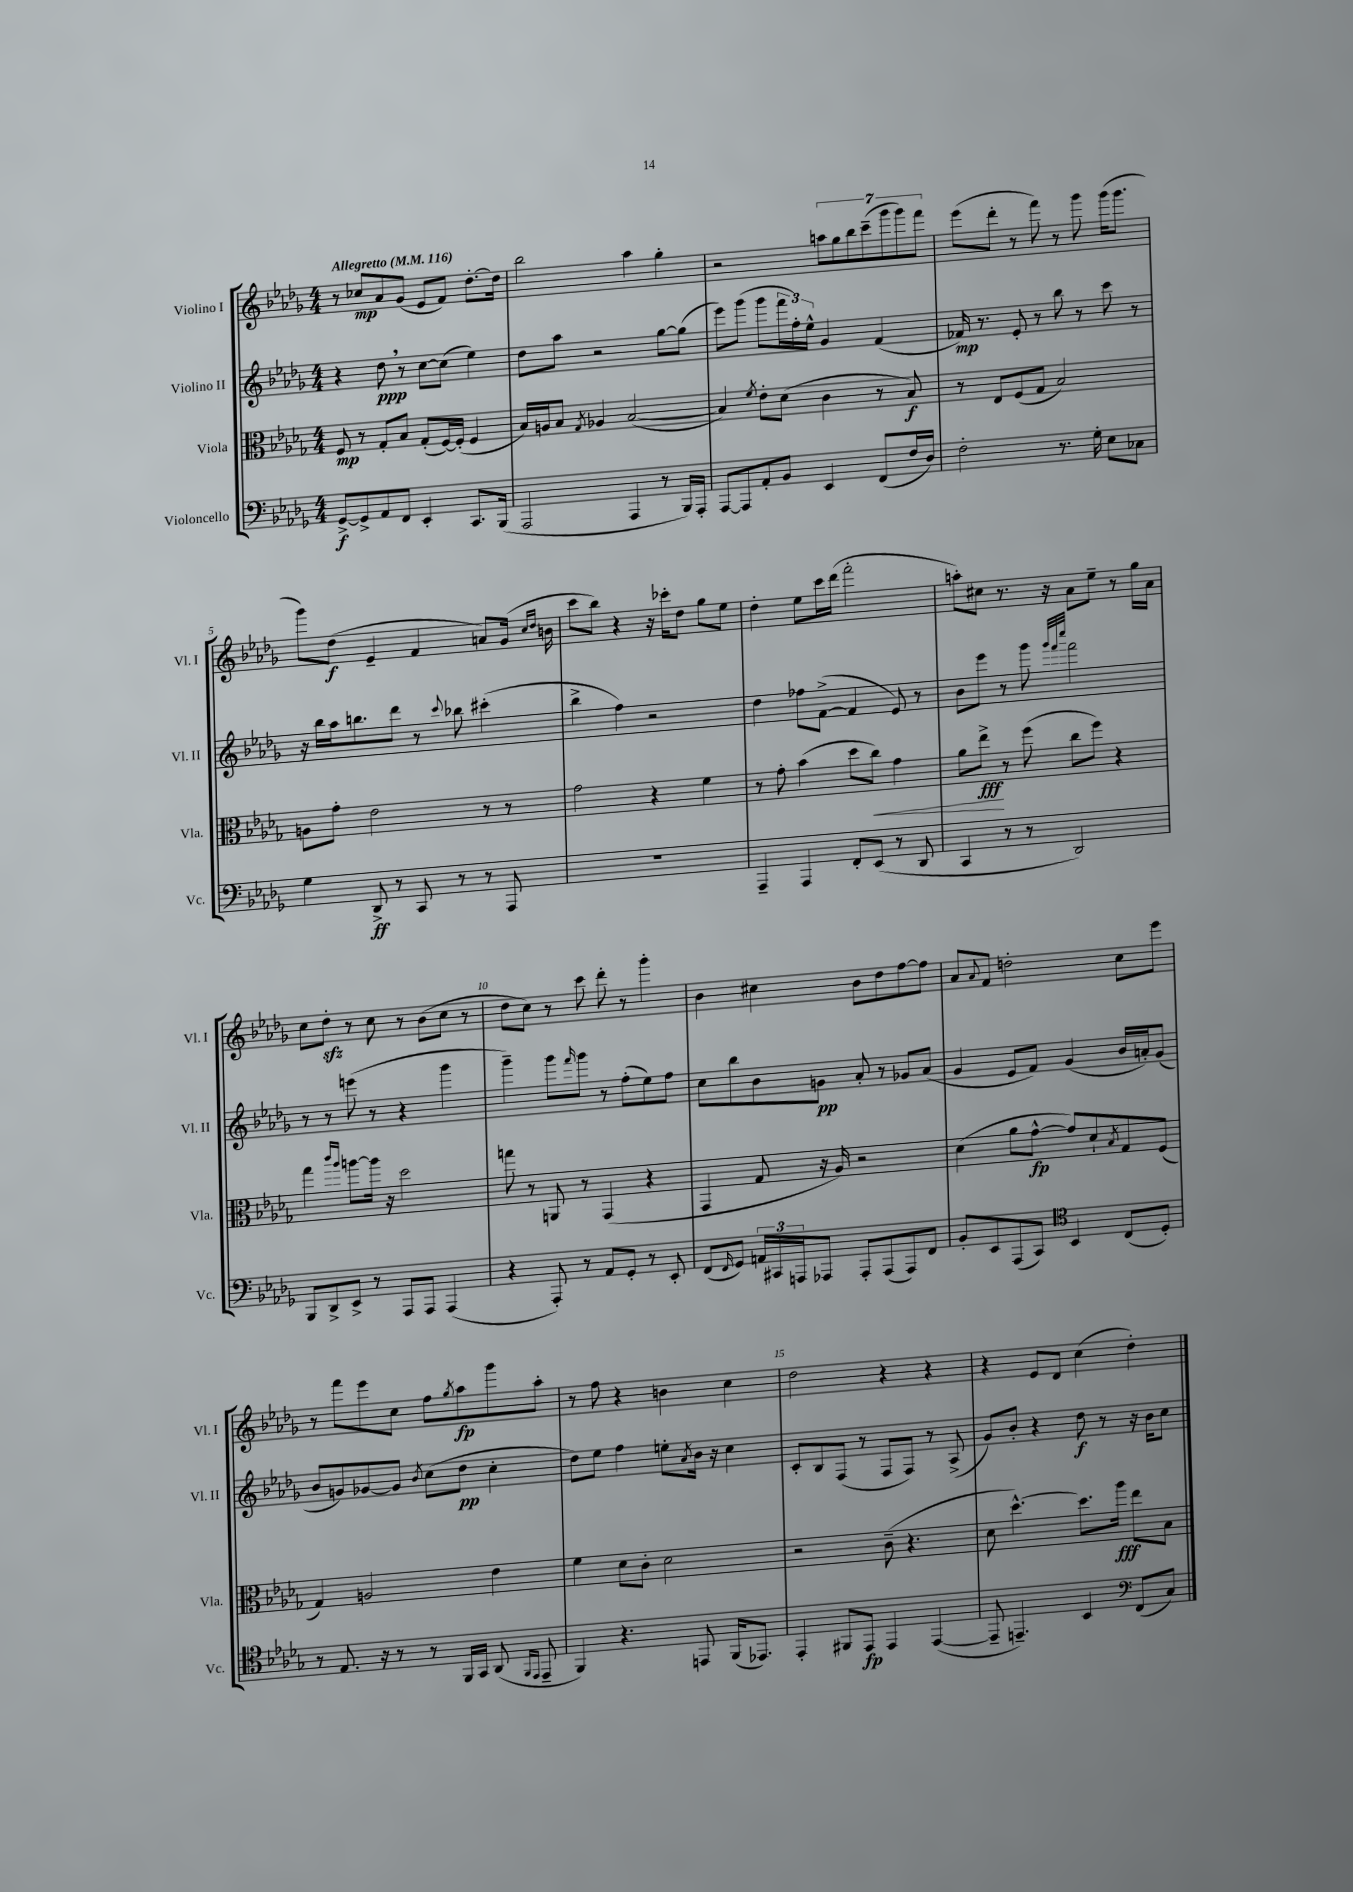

**kern	**kern	**kern	**kern
*staff4	*staff3	*staff2	*staff1
*clefF4	*clefC3	*clefG2	*clefG2
*k[b-e-a-d-g-]	*k[b-e-a-d-g-]	*k[b-e-a-d-g-]	*k[b-e-a-d-g-]
*M4/4	*M4/4	*M4/4	*M4/4
*MM116	*MM116	*MM116	*MM116
[8GG-^	8F	4r	8r
8GG-^]	8r	.	8cc-
8AA-	8G-'	8dd-	8a-
8FF	8B-	8r	(8g-
4EE-'	(8G-'	[8cc	8e-
.	[16F)	(8cc]	8f)
.	(16F']	.	.
8.CC	4F	4ee-)	[8.dd-'
(16BBB-	.	.	16dd-]
=	=	=	=
2AAA-	16B-)	8dd-	2bb-
.	16A	.	.
.	8B-	8aa-	.
.	8qG-	.	.
.	4A-	2r	.
4AAA-	([2B-	.	4aa-
8r	.	[8gg-	4gg-'
16BBB-)	.	(8gg-]	.
16AAA-'	.	.	.
=	=	=	=
[8AAA-	4B-])	8eee-)	2r
8AAA-]	.	(8ggg-	.
.	8qf	.	.
8AA-'	8e-'	8ggg-	.
8BB-	(8d-	24fff	.
.	.	24ff')	.
.	.	24ee-^^	.
4EE-	4c	4g-	14aa
.	.	.	14gg-
.	.	.	14bb-
.	.	.	(14ccc~
(8FF	8r	(4f	.
.	.	.	14ggg-
.	.	.	14ggg-)
16F	8B-)	.	.
.	.	.	14fff
16D-)	.	.	.
=	=	=	=
2F'	8r	16f-)	(8eee-
.	.	8.r	.
.	8E-	.	8ddd-'
.	(8F	8e-'	8r
.	8G-	8r	8fff)
8.r	2B-)	8bb-	8r
.	.	8r	8ggg-
16G-'	.	.	.
8E-	.	8ccc	(16ggg-
.	.	.	8.ggg-
8C-	.	8r	.
=	=	=	=
4G-	8A	16r	8ggg-)
.	.	16bb-	.
.	8g-'	16aa-	(8dd-
.	.	8.bb	.
8DD-^	2e-	.	4e-~
8r	.	8ddd-	.
8CC	.	8r	4f
.	.	8qqccc	.
8r	.	8bb-	.
8r	8r	(4ccc#'	8a)
8AAA-	8r	.	(16g-
.	.	.	16qqcc
.	.	.	16qqdd-
.	.	.	16b
=	=	=	=
1r	2g-	4bb-^	8ccc
.	.	.	8bb-)
.	.	4ff)	4r
.	4r	2r	16r
.	.	.	16ccc-'
.	.	.	8dd-
.	4f	.	8gg-
.	.	.	8ee-
=	=	=	=
4AAA-~	8r	4dd-	4dd-'
.	8g-'	.	.
4AAA-	(4b-	8ff-	8ee-
.	.	([8f^	16ccc
.	.	.	(16ddd-
8FF'	8dd-	4f]	2fff'
(8EE-	8cc)	.	.
8r	4g-	8e-)	.
8DD-	.	8r	.
=	=	=	=
4CC	8a-	8b-	8aa')
.	8ee-^	8eee-	8cc#
8r	8r	8r	8.r
8r	(8ff	8ggg-	.
.	.	.	16r
.	.	32qqggg-	.
.	.	32qqfff	.
.	.	32qqcccc	.
2DD-)	8cc	2fff	8a-
.	8ff)	.	8ee-~
.	4r	.	8r
.	.	.	16gg-
.	.	.	16a-
=	=	=	=
8BBB-	4gg-	8r	8cc
8DD-^	.	8r	8dd-'
.	16qqccc	.	.
.	16qqaa-	.	.
8EE-^	[8aa	(8eee	8r
8r	16aa]	8r	8cc
.	16r	.	.
8AAA-	2dd-	4r	8r
8AAA-	.	.	(8b-
(4AAA-	.	4ggg-	8cc
.	.	.	8r
=	=	=	=
4r	8gg	4ggg-~)	8dd-
.	8r	.	8cc)
8AAA-')	8AA	8ggg-	8r
.	.	16qqfff	.
8r	8r	8ggg-	8ccc
8AA-	(4GG-	8r	8ddd-'
8GG-'	.	(8ff'	8r
8r	4r	8ee-)	4ggg-'
8EE-'	.	8ff	.
=	=	=	=
(8FF	4GG-	8cc	4b-
16qqFF	.	.	.
8GG-)	.	8bb-	.
24AA	8G-	8b-	4cc#
24CC#	.	.	.
24AAA	.	.	.
8AAA-	16r	8g	.
.	16A-)	.	.
8AAA-'	2r	8a-'	8b-
(8AAA-	.	8r	8dd-
8AAA-)	.	8g-	[8ff
8FF	.	(8a-	8ff]
=	=	=	=
8BB-'	(4d-	4g-	8a-
.	.	.	8qqa-
8EE-	.	.	8f
(8AAA-	8a-	8e-	2dd'
8CC)	[8g-^^	8f)	.
*clefC4	*	*	*
4BB-	8g-])	(4g-	.
.	8d-`	.	.
.	8qB-	.	.
(8C	8G-	16b-	8cc
.	.	16a')	.
8D-')	(8F	(8g-	8eee-
=	=	=	=
8r	4G-)	8b-	8r
8.E-	.	8g)	8fff
.	2A	[8g-	8eee-
16r	.	.	.
8r	.	8g-]	8cc
.	.	8qb-	.
8r	.	(8cc	8ff
.	.	.	8qgg-
16FF	.	8dd-	8aa-
16GG-	.	.	.
(8AA-	4e-	4cc'	8ggg-
16qqFF	.	.	.
16qqEE-	.	.	.
8EE-~	.	.	8aa-'
=	=	=	=
4FF)	4f	8dd-)	8r
.	.	8ee-	8ff
4.r	8d-	4ff	4r
.	8c'	.	.
.	2d-	8ee'	4b
.	.	8qa-	.
8EE	.	16b-	.
.	.	16r	.
(16FF	.	4cc	4cc
8.EE-)	.	.	.
=	=	=	=
4EE-'	2r	8c'	2dd-
.	.	8B-	.
8FF#	.	(8F	.
8EE-	.	8r	.
4EE-	(8c~	8F	4r
.	4.r	8F)	.
([4EE-	.	8r	4r
.	.	(8A-^	.
=	=	=	=
8EE-~]	8d-	8g-)	4r
4.EE~)	[4.dd-^^)	8b-'	.
.	.	4r	8e-
.	.	.	8d-
4BB-	8.dd-]	8dd-	(4cc
.	.	8r	.
.	16aa-	.	.
*clefF4	*	*	*
(8FF	8ee-	16r	4dd-')
.	.	16b-	.
8C)	8B-	8cc	.
==	==	==	==
*-	*-	*-	*-
